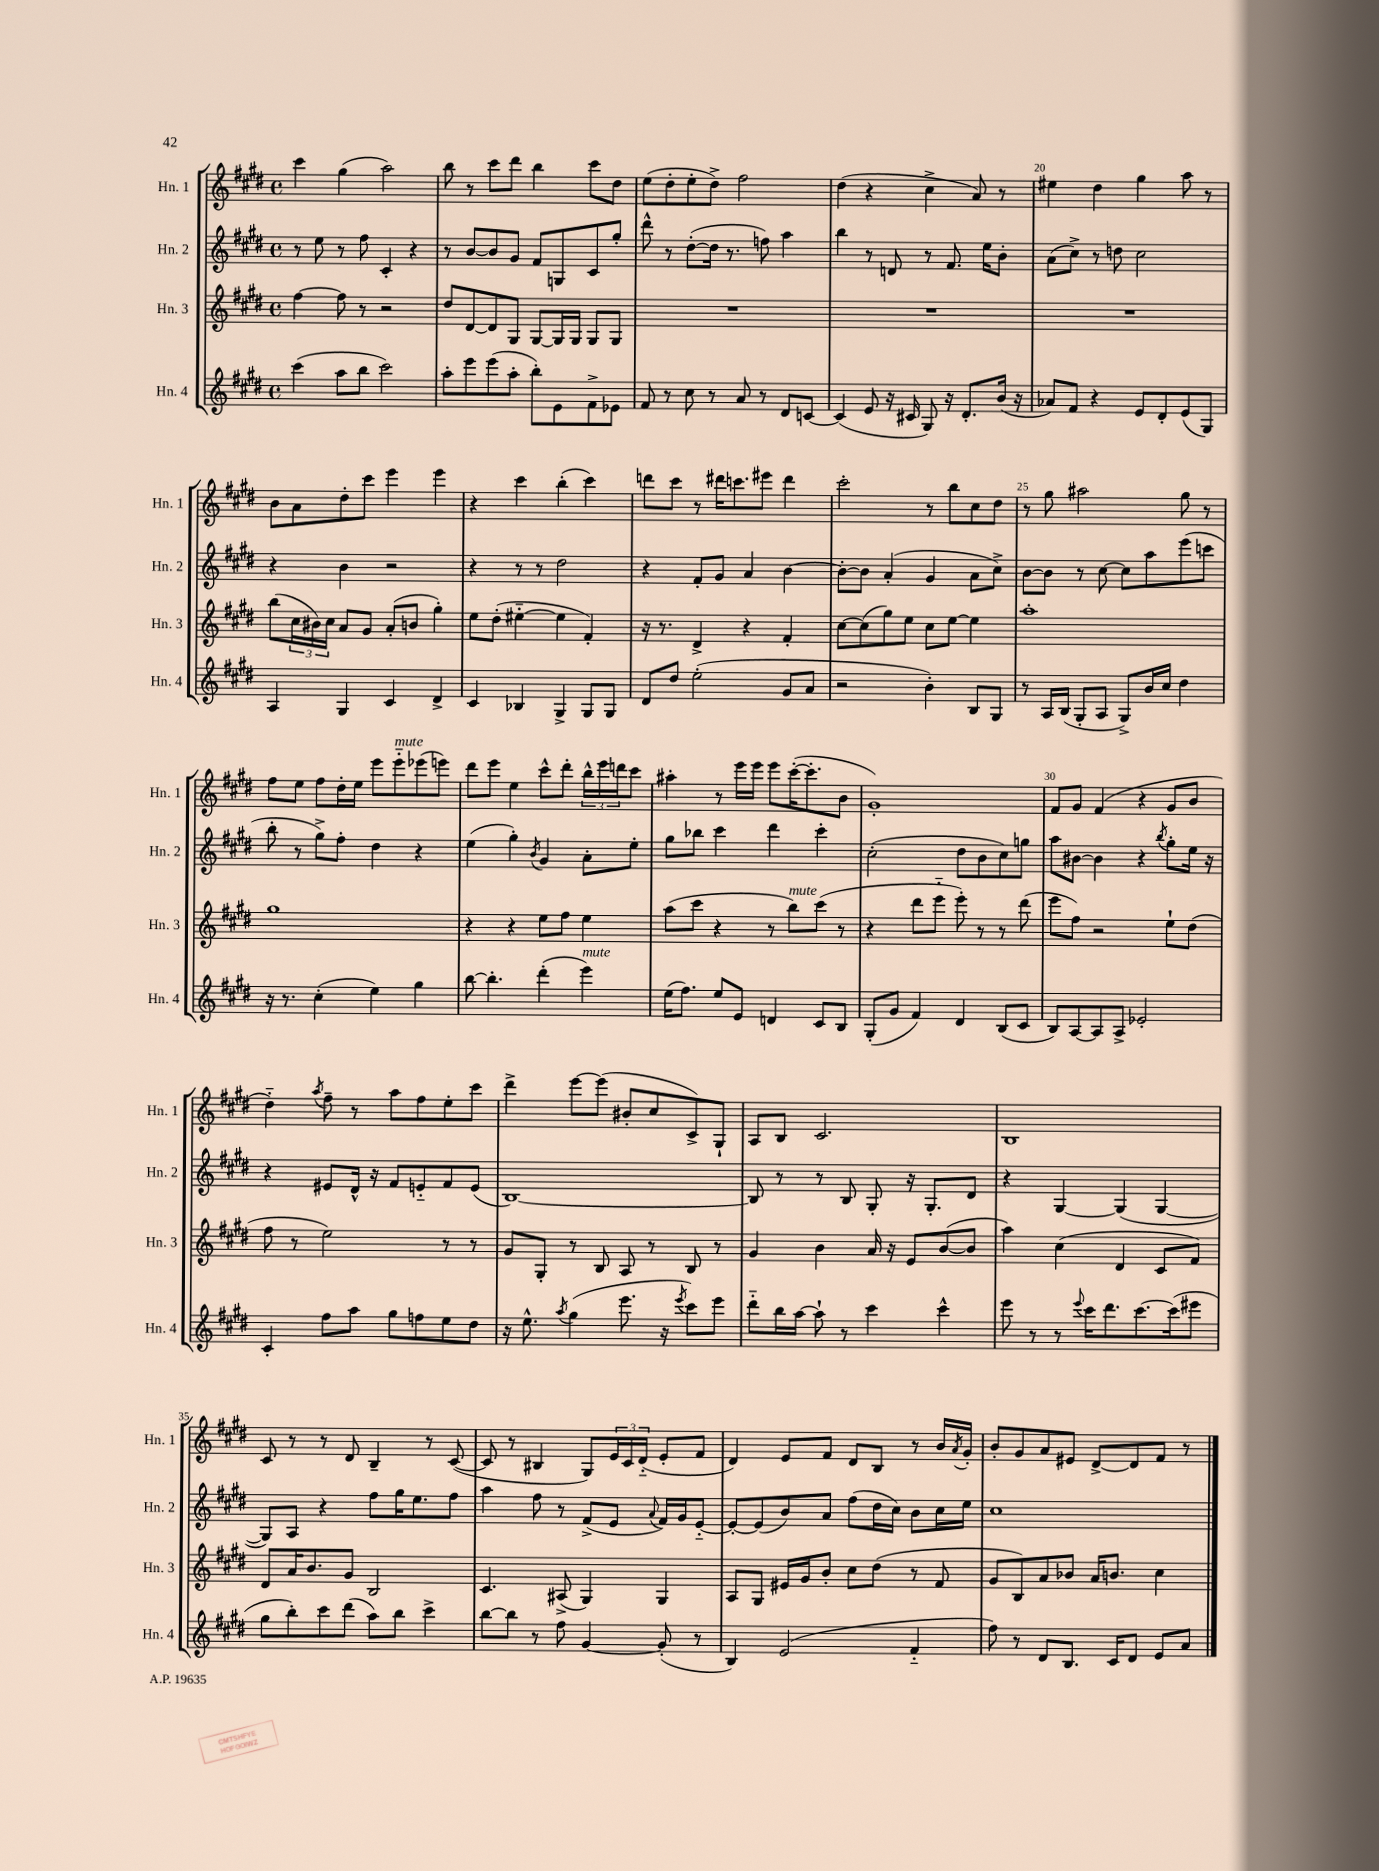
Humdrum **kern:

**kern	**kern	**kern	**kern
*part4	*part3	*part2	*part1
*staff4	*staff3	*staff2	*staff1
*I"Hn. 4	*I"Hn. 3	*I"Hn. 2	*I"Hn. 1
*I'Hn. 4	*I'Hn. 3	*I'Hn. 2	*I'Hn. 1
*clefG2	*clefG2	*clefG2	*clefG2
*k[f#c#g#d#]	*k[f#c#g#d#]	*k[f#c#g#d#]	*k[f#c#g#d#]
*M4/4	*M4/4	*M4/4	*M4/4
*met(c)	*met(c)	*met(c)	*met(c)
=16	=16	=16	=16
(4ccc#\	[4ff#\	8r	4ccc#\
.	.	8ee\	.
8aa\L	8ff#\]	8r	(4gg#\
8bb\J	8r	8ff#\	.
2ccc#\)	2r	4c#'/	2aa\)
.	.	4r	.
=17	=17	=17	=17
8aa'\L	8dd#/L	8r	8bb\
8eee\	[8d#/	[8b/L	8r
(8eee\	8d#/]	8b/]	8ccc#\L
8aa'\J	8G#/J	8g#/J	8ddd#\J
8bb'\L)	[8G#/L	8f#/L	4bb\
8e\	16G#/L]	8Gn/	.
.	16G#/JJ	.	.
8f#^\	8G#/L	8c#/	8ccc#\L
8e-X\J	8G#/J	8gg#'/J	8dd#\J
=18	=18	=18	=18
8f#/	1r	8ddd#^^\	(8ee\L
8r	.	8r	8dd#'\
8cc#\	.	([8dd#'\L	8ee'\
8r	.	16dd#\Jk]	8dd#^\J)
.	.	8.r	.
8a/	.	.	2ff#\
8r	.	8ffn\)	.
8d#/L	.	4aa\	.
[8cn/J	.	.	.
=19	=19	=19	=19
(4c/]	1r	4bb\	(4dd#\
8e/	.	8r	4r
16r	.	8dn/	.
16c#X/	.	.	.
8G#/)	.	8r	4cc#^\
16r	.	8.f#/	.
8.d#'/L	.	.	.
.	.	.	8a/)
.	.	16ee\KL	.
(16b/Jk	.	8b'\J	8r
16r	.	.	.
=20	=20	=20	=20
8a-X/L)	1r	(8a\L	4ee#X\
8f#/J	.	8cc#^\J)	.
4r	.	8r	4dd#\
.	.	8ddn\	.
8e/L	.	2cc#\	4gg#\
8d#'/	.	.	.
(8e/	.	.	8aa\
8G#/J)	.	.	8r
!!LO:LB:g=z
=21	=21	=21	=21
4A/	(8bb\L	4r	8b\L
.	24cc#\L	.	8a\
.	24b#X\)	.	.
.	24cc#\JJ	.	.
4G#/	8a/L	4b\	8dd#'\
.	8g#/J	.	8ccc#\J
4c#/	(8a'/L	2r	4eee\
.	8bn/J	.	.
4d#^/	4gg#'\)	.	4eee\
=22	=22	=22	=22
4c#/	8ee\L	4r	4r
.	(8dd#'\J	.	.
4B-X/	[4ee#X\	8r	4ccc#\
.	.	8r	.
4G#^/	4ee#\]	2dd#\	(4bb'\
8G#/L	4f#'/)	.	4ccc#\)
8G#/J	.	.	.
=23	=23	=23	=23
8d#/L	16r	4r	8dddn\L
.	8.r	.	.
8dd#/J	.	.	8ccc#\J
(2ee'\	4d#^/	8f#'/L	8r
.	.	8g#/J	16ddd#X\KL
.	.	.	8.cccn\
.	4r	4a/	.
.	.	.	8eee#X\J
8g#/L	4f#'/	[4b\	4ddd#\
8a/J	.	.	.
=24	=24	=24	=24
2r	[8cc#\L	8b'\L_	2ccc#'\
.	(8cc#\]	8b\J]	.
.	8gg#\)	(4a'/	.
.	8ee\J	.	.
4b'\)	8cc#\L	4g#/	8r
.	[8ee\J	.	8bb\L
8B/L	4ee\]	8a\L	8cc#\
8G#/J	.	8cc#^\J)	8dd#\J
=25	=25	=25	=25
8r	1aa'	[8b\L	8r
16A/LL	.	8b\J]	8gg#\
(16B/JJ	.	.	.
8G#'/L	.	8r	2aa#X\
8A/J	.	[8cc#\	.
8G#^/L)	.	8cc#\L]	.
16b/L	.	8aa\	.
16cc#/JJ	.	.	.
4dd#\	.	(8eee\	8gg#\
.	.	8cccn\J	8r
!!LO:LB:g=z
=26	=26	=26	=26
16r	1gg#	8bb'\	8ff#\L
8.r	.	.	.
.	.	8r	8ee\J
(4cc#'\	.	8gg#^\L)	8ff#\L
.	.	8ff#'\J	16dd#'\L
.	.	.	16ee\JJ
4ee\)	.	4dd#\	8eee\L
!	!	!	!LO:TX:a:i:t=mute
.	.	.	8eee\
4gg#\	.	4r	(8eee-X\
.	.	.	8eeen\J)
=27	=27	=27	=27
[8bb\	4r	(4ee\	8ddd#\L
4.bb'\]	.	.	8eee\J
.	4r	4gg#'\)	4ee\
.	.	8qb/	.
(4ddd#'\	8ee\L	4g#/	8ccc#^^\L
.	8ff#\J	.	8ddd#'\J
!LO:TX:a:i:t=mute	!	!	!
4eee\)	4ee\	8a'\L	24bb^^\LL
.	.	.	24eee\
.	.	.	24dddn\J
.	.	8ee'\J	8ccc#\J
=28	=28	=28	=28
(16ee\KL	(8aa\L	8gg#\L	4aa#X'\
8.ff#\J)	.	.	.
.	8ccc#\J	8bb-X\J	.
8ee/L	4r	4ccc#\	8r
8e/J	.	.	16eee\LL
.	.	.	16eee\JJ
4dn/	8r	4ddd#\	8eee\L
!	!LO:TX:a:i:t=mute	!	!
.	8bb\L)	.	([16ccc#'\K
.	.	.	8.ccc#'\]
8c#/L	(8ccc#\J	4ccc#'\	.
8B/J	8r	.	8b\J
=29	=29	=29	=29
(8G#'/L	4r	(2cc#'\	1g#')
8g#/J	.	.	.
4f#/)	8ddd#\L	.	.
.	8eee\J	.	.
4d#/	8eee'\)	8dd#\L	.
.	8r	8b\	.
(8B/L	8r	8cc#\)	.
8c#/J	(8ddd#\	8ggn\J	.
=30	=30	=30	=30
8B/L)	8eee\L	8aa\L	8f#/L
[8A/	8ff#\J)	[8b#X\J	8g#/J
8A/]	2r	4b#\]	(4f#/
8A^/J	.	.	.
2e-X'/	.	4r	4r
.	.	8qbb/	.
.	8ee`\L	8gg#'\L	8g#/L
.	(8dd#\J	16ee\Jk	8b/J
.	.	16r	.
!!LO:LB:g=z
=31	=31	=31	=31
4c#'/	8ff#\	4r	4dd#\)
.	8r	.	.
.	.	.	8qaa/
8ff#\L	2ee\)	8e#X/L	8ff#~\
8aa\J	.	16d#^^/Jk	8r
.	.	16r	.
8gg#\L	.	8f#/L	8aa\L
8ffn\	.	8en/	8ff#\
8ee\	8r	8f#/	8ee'\
8dd#\J	8r	(8e/J	8ccc#\J
=32	=32	=32	=32
16r	8g#/L	[1B)	4ddd#^\
8.ee^^\	.	.	.
.	8G#'/J	.	.
8qaa/	.	.	.
(4gg#\	8r	.	[8eee\L
.	8B/	.	(8eee\J]
8.eee\	8A/	.	8b#X'/L
.	8r	.	8cc#/
16r	.	.	.
8qeee/	.	.	.
8ccc#\L)	8B/	.	8c#^/)
8eee\J	8r	.	8G#`/J
=33	=33	=33	=33
8ddd#\L	4g#/	8B/]	8A/L
16bb\L	.	8r	8B/J
[16aa\JJ	.	.	.
8aa`\]	4b\	8r	2.c#/
8r	.	8B/	.
4ccc#\	16a/	8G#'/	.
.	16r	.	.
.	8e/L	16r	.
.	.	8.G#'/L	.
4ccc#^^\	([8b/	.	.
.	8b/J]	8d#/J	.
=34	=34	=34	=34
8eee\	4aa\)	4r	1B
8r	.	.	.
8r	(4cc#\	[4G#/	.
8qqeee/	.	.	.
16ccc#\KL	.	.	.
8.ddd#\	.	.	.
.	4d#/	(4G#/]	.
[8.ccc#\	.	.	.
.	8c#/L	[4G#/	.
(16ccc#\k]	.	.	.
8eee#X\J	8f#/J)	.	.
!!LO:LB:g=z
=35	=35	=35	=35
8gg#\L	8d#/L	8G#/L])	8c#/
8bb'\)	16a/K	8A/J	8r
.	8.b/	.	.
8ccc#\	.	4r	8r
(8ddd#\J	8g#/J	.	8d#/
8aa\L)	2B/	8ff#\L	4B~/
8bb\J	.	16gg#\K	.
.	.	8.ee\	.
4ccc#^\	.	.	8r
.	.	8ff#\J	([8c#/
=36	=36	=36	=36
[8bb\L	4.c#/	4aa\	8c#/]
8bb\J]	.	.	8r
8r	.	8ff#\	4B#X/
8ff#\	(8A#X^/	8r	.
[4g#/	4G#/)	(8f#^/L	8G#/L)
.	.	8e/J	24e/L
.	.	.	24c#/
.	.	.	(24d#/JJ
.	.	8qqa/	.
(8g#'/]	4G#/	16f#/LL)	8e'/L
.	.	16g#/J	.
8r	.	[8e/J	8f#/J
=37	=37	=37	=37
4B/)	8A/L	8e'/L_	4d#/)
.	8G#/J	(8e/]	.
(2e/	16e#X/LL	8b/)	8e/L
.	16g#/J	.	.
.	8b'/J	8a/J	8f#/J
.	8cc#\L	(8ff#\L	8d#/L
.	(8dd#\J	16dd#\L	8B/J
.	.	16cc#\JJ)	.
4f#/	8r	8b\L	8r
.	8f#/	16cc#\L	16b/LL
.	.	.	8qa/
.	.	16ee\JJ	16g#'/JJ
=38	=38	=38	=38
8ff#\)	8g#/L	1cc#	8b'/L
8r	8B/)	.	8g#/
8d#/L	8a/	.	8a/
8.B/J	8b-X/J	.	8e#X/J
.	16a/KL	.	[8d#^/L
16c#/KL	8.bn/J	.	.
8d#/J	.	.	8d#/]
8e/L	4cc#\	.	8f#/J
8a/J	.	.	8r
==	==	==	==
*-	*-	*-	*-
